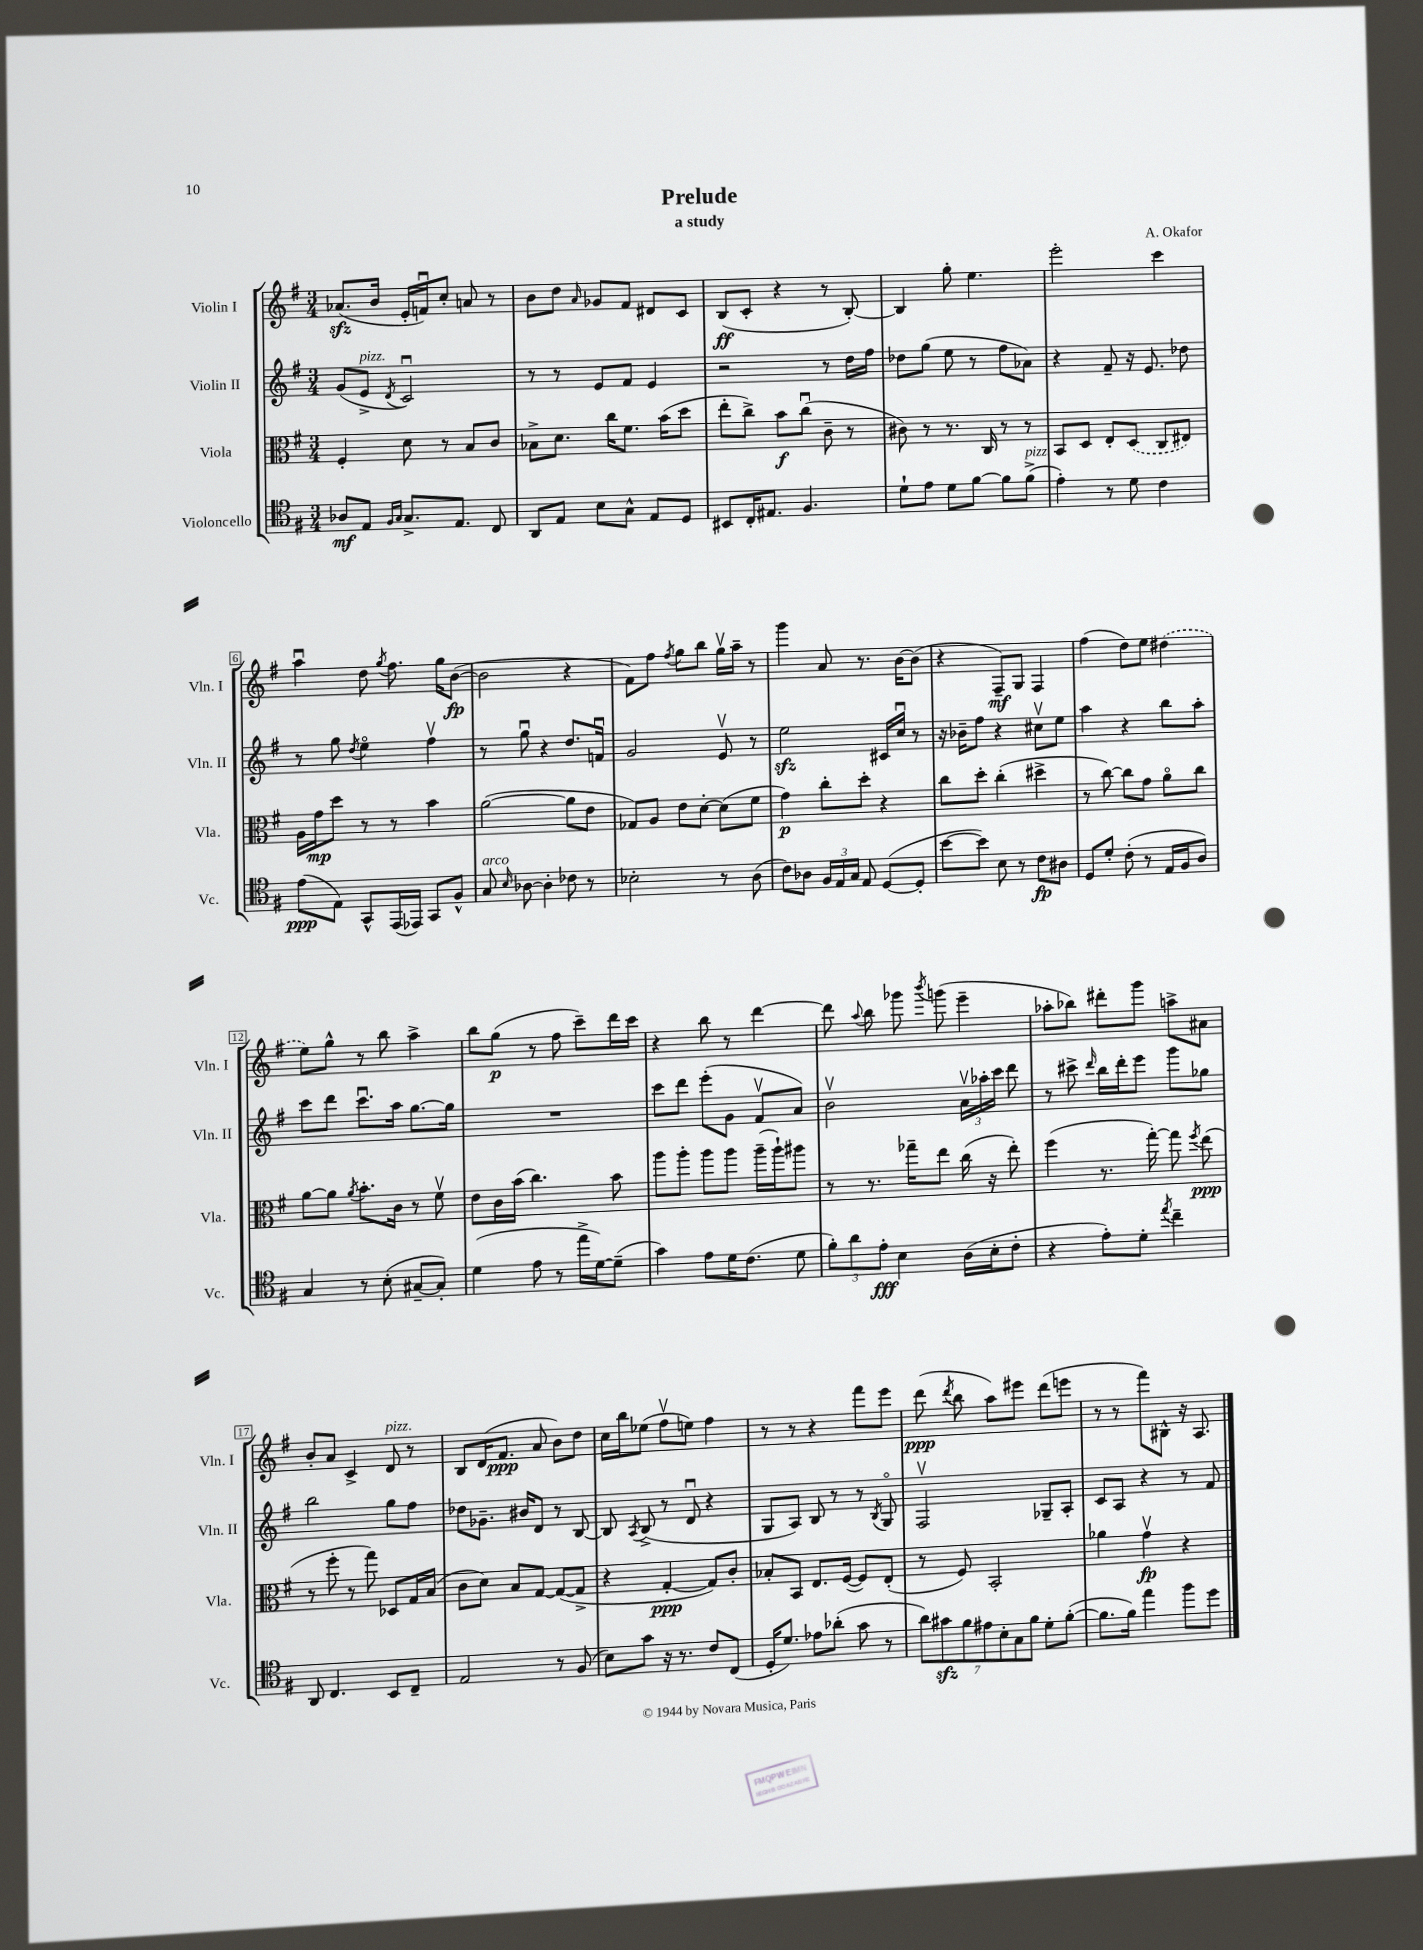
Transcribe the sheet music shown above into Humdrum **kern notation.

**kern	**dynam	**kern	**dynam	**kern	**kern	**dynam
*part4	*part4	*part3	*part3	*part2	*part1	*part1
*staff4	*staff4	*staff3	*staff3	*staff2	*staff1	*staff1
*I"Violoncello	*	*I"Viola	*	*I"Violin II	*I"Violin I	*
*I'Vc.	*	*I'Vla.	*	*I'Vln. II	*I'Vln. I	*
*clefC4	*	*clefC3	*	*clefG2	*clefG2	*
*k[f#]	*	*k[f#]	*	*k[f#]	*k[f#]	*
*M3/4	*	*M3/4	*	*M3/4	*M3/4	*
=1	=1	=1	=1	=1	=1	=1
8A-X/L	mf	4F#'/	.	(8g/L	(8.a-Xzz/L	.
!	!	!	!	!LO:TX:a:i:t=pizz.	!	!
8E/J	.	.	.	8e^/J	.	.
.	.	.	.	.	16b/Jk	.
16qqF#/LL	.	.	.	.	.	.
16qqG/JJ	.	.	.	8qd/	.	.
8.G^/L	.	8d\	.	2cu/)	16e'/LL	.
.	.	.	.	.	16fnu/J)	.
.	.	8r	.	.	8cc'/J	.
8.E/J	.	.	.	.	.	.
.	.	8B/L	.	.	8an/	.
8C/	.	8c/J	.	.	8r	.
=2	=2	=2	=2	=2	=2	=2
8AA/L	.	8B-X^\L	.	8r	8b\L	.
8E/J	.	8.d\J	.	8r	8dd\J	.
.	.	.	.	.	16qqa/	.
8B\L	.	.	.	8e/L	8g-X/L	.
.	.	16cc\KL	.	.	.	.
8G^^\J	.	8.f#\J	.	8f#/J	8f#/J	.
8E/L	.	.	.	4e/	8d#X/L	.
.	.	(16b\KL	.	.	.	.
8D/J	.	8dd\J	.	.	8c/J	.
=3	=3	=3	=3	=3	=3	=3
8BB#X/L	.	8ee'\L	.	2r	(8B/L	ff
16C'/K	.	8cc^\J)	.	.	8c'/J	.
8.E#X/J	.	.	.	.	.	.
.	.	8b\L	f	.	4r	.
4.F#/	.	(8ccu\J	.	.	.	.
.	.	8c~\	.	8r	8r	.
.	.	8r	.	16dd\LL	[8B'/)	.
.	.	.	.	16ff#\JJ	.	.
=4	=4	=4	=4	=4	=4	=4
8d`\L	.	8c#X\)	.	8dd-X\L	4B/]	.
8e\J	.	8r	.	(8gg\J	.	.
8d\L	.	8.r	.	8ee\	8gg'\	.
[8f#\J	.	.	.	8r	4.ee\	.
.	.	16C/	.	.	.	.
8f#\L]	.	8r	.	8ff#\L	.	.
!LO:TX:a:i:t=pizz.	!	!	!	!	!	!
(8f#^\J	.	8r	.	8a-X\J)	.	.
=5	=5	=5	=5	=5	=5	=5
4e'\)	.	8BB/L	.	4r	2eee'\	.
.	.	8D/J	.	.	.	.
8r	.	8E'/L	.	8f#~/	.	.
8d\	.	(8D/J	.	16r	.	.
.	.	.	.	8.e/	.	.
4c\	.	8C/L	.	.	4ccc\	.
.	.	8E#X/J)	.	8dd-X\	.	.
!!LO:LB:g=z
=6	=6	=6	=6	=6	=6	=6
(8e\L	ppp	16A\LL	.	8r	4aau\	.
.	.	16g\J	mp	.	.	.
8E\J)	.	8dd\J	.	8gg\	.	.
.	.	.	.	8qdd/	.	.
8GG^^/L	.	8r	.	4ee\	8dd\	.
.	.	.	.	.	8qgg/	.
(16EE/L	.	8r	.	.	8.ff#\	.
16EE-X/JJ)	.	.	.	.	.	.
8GG/L	.	4b\	.	4ff#v\	.	.
.	.	.	.	.	16gg\KL	.
8F#^^/J	.	.	.	.	([8b\J	fp
=7	=7	=7	=7	=7	=7	=7
!LO:TX:a:i:t=arco	!	!	!	!	!	!
8G/	.	([2a\	.	8r	2b\]	.
16qqB/	.	.	.	.	.	.
[8A-X\	.	.	.	8ggu\	.	.
4A-'\]	.	.	.	4r	.	.
8c-X\	.	8a\L]	.	8.dd/L	4r	.
8r	.	8e\J	.	.	.	.
.	.	.	.	16fnu/Jk	.	.
=8	=8	=8	=8	=8	=8	=8
2B-X'\	.	8G-X/L)	.	2g/	8f#\L)	.
.	.	8A/J	.	.	8ff#\J	.
.	.	.	.	.	8qff#/	.
.	.	8e\L	.	.	8gg\L	.
.	.	[8d'\J	.	.	8bb\J	.
8r	.	(8d\L]	.	8ev/	16ggv\LL	.
.	.	.	.	.	16aa~\JJ	.
(8A\	.	8f#\J	.	8r	8r	.
=9	=9	=9	=9	=9	=9	=9
8c\L)	.	4g\)	p	2eezz\	4ggg\	.
8A-X\J	.	.	.	.	.	.
24F#/LL	.	8cc'\L	.	.	8a/	.
24E/	.	.	.	.	.	.
24G/JJ	.	.	.	.	.	.
8E/	.	8dd'\J	.	.	8.r	.
([8D/L	.	4r	.	16c#X/LL	.	.
.	.	.	.	16ccu/JJ	[16b\KL	.
8D'/J]	.	.	.	8r	(8b\J]	.
=10	=10	=10	=10	=10	=10	=10
[8b\L	.	8cc\L	.	16r	4r	.
.	.	.	.	16b-X~\KL	.	.
8b\J])	.	8dd'\J	.	8ff#\J	.	.
8B\	.	(4cc'\	.	4r	8F#~/L)	mf
8r	.	.	.	.	8G/J	.
8c\L	fp	4dd#X^\	.	8cc#Xv\L	4F#/	.
8A#X\J	.	.	.	8ee\J	.	.
=11	=11	=11	=11	=11	=11	=11
8D/L	.	8r	.	4aa\	(4ff#\	.
8d'/J	.	[8cc\)	.	.	.	.
(8c'\	.	8cc\L]	.	4r	8dd\L)	.
8r	.	8g\J	.	.	8ee\J	.
16E/LL	.	8a\L	.	8bb\L	(4dd#X\	.
16F#/J	.	.	.	.	.	.
8A/J)	.	8cc\J	.	8aa'\J	.	.
!!LO:LB:g=z
=12	=12	=12	=12	=12	=12	=12
4G/	.	[8a\L	.	8ccc\L	8ee\L)	.
.	.	8a\J]	.	8ddd\J	8gg^^\J	.
.	.	8qa/	.	.	.	.
8r	.	8.b'\L	.	8.cccu\L	8r	.
(8B'\	.	.	.	.	8bb\	.
.	.	16c\Jk	.	16aa\Jk	.	.
[8G#X~/L	.	8r	.	[8.gg\L	4aa^\	.
8G#'/J])	.	8f#v\	.	.	.	.
.	.	.	.	16gg\Jk]	.	.
=13	=13	=13	=13	=13	=13	=13
(4d\	.	8e\L	.	2.r	8bb\L	.
.	.	16c\L	.	.	(8gg\J	p
.	.	(16b\JJ	.	.	.	.
8e\	.	4.cc\)	.	.	8r	.
8r	.	.	.	.	8ff#\	.
16ee^\LL	.	.	.	.	8ccc~\L)	.
[16d\J)	.	.	.	.	.	.
(8d~\J]	.	8b\	.	.	16ddd\L	.
.	.	.	.	.	16ccc\JJ	.
=14	=14	=14	=14	=14	=14	=14
4g\)	.	8aa\L	.	8ccc\L	4r	.
.	.	8aa'\J	.	8ddd\J	.	.
8e\L	.	8aa\L	.	(8eee'\L	8bb\	.
16d\K	.	8aa\J	.	8g\J	8r	.
(8.c\J	.	.	.	.	.	.
.	.	(16aa~\LL	.	8f#v/L	[4ddd\	.
.	.	16aa`\J)	.	.	.	.
8d\	.	8aa#X\J	.	8a/J)	.	.
=15	=15	=15	=15	=15	=15	=15
12f#'\L)	.	8r	.	2bv\	8ddd\]	.
12a\	.	.	.	.	.	.
.	.	.	.	.	8qqaa/	.
.	.	8.r	.	.	8bb\	.
12e'\J	fff	.	.	.	.	.
4B\	.	.	.	.	8ggg-X\	.
.	.	16gg-X~\KL	.	.	.	.
.	.	.	.	.	8qbbb/	.
.	.	8ee\J	.	.	(8gggn\	.
(16A\LL	.	(16cc\	.	24av\LL	4eee~\	.
.	.	.	.	24aa-X'\	.	.
16B'\J	.	16r	.	.	.	.
.	.	.	.	24ccc\JJ	.	.
8c'\J	.	8ee'\)	.	8ddd\	.	.
=16	=16	=16	=16	=16	=16	=16
4r	.	(4ff#\	.	8r	8aa-X'\L	.
.	.	.	.	8ccc#X^\	8bb-X\J)	.
.	.	.	.	16qqddd/	.	.
8e'\L)	.	8.r	.	16bb\LL	8ddd#X'\L	.
.	.	.	.	16ddd'\J	.	.
8d'\J	.	.	.	8eee\J	8ggg\J	.
.	.	[16gg'\)	.	.	.	.
8qee/	.	.	.	.	.	.
4cc~\	.	8gg\]	.	8ggg\L	8aan^\L	.
.	.	8qff#/	.	.	.	.
.	.	(8ee\	ppp	8gg-X\J	8a#X\J	.
!!LO:LB:g=z
=17	=17	=17	=17	=17	=17	=17
8AA/	.	8r	.	2bb\	8b'/L	.
4.C/	.	8ff#'\	.	.	8a/J	.
.	.	8r	.	.	4c^/	.
.	.	8gg\)	.	.	.	.
!	!	!	!	!	!LO:TX:a:i:t=pizz.	!
8BB/L	.	8D-X/L	.	8gg\L	8d/	.
8C~/J	.	16G/L	.	8ff#\J	8r	.
.	.	(16B/JJ	.	.	.	.
=18	=18	=18	=18	=18	=18	=18
2E/	.	8c\L	.	8dd-X\L	8B/L	.
.	.	8d\J)	.	8.g-X~\J	(16d/K	.
.	.	.	.	.	8.f#/J	ppp
.	.	8B/L	.	.	.	.
.	.	.	.	16b#X/KL	.	.
.	.	[8G/J	.	8d/J	8a/	.
8r	.	(8G/L_	.	8r	8b\L)	.
(8F#/	.	8G^/J]	.	[8B/	8dd\J	.
=19	=19	=19	=19	=19	=19	=19
8B\L)	.	4r	.	8B/]	16cc\LL	.
.	.	.	.	.	16bb\J	.
.	.	.	.	8qA/	.	.
8g\J	.	.	.	(8B^/	(8ee-X\J	.
16r	.	[4G'/	ppp	8r	8ff#v\L	.
8.r	.	.	.	.	.	.
.	.	.	.	8du/	8een\J)	.
8c/L	.	8G/L])	.	4r	4ff#\	.
(8C/J	.	8c'/J	.	.	.	.
=20	=20	=20	=20	=20	=20	=20
16D'/KL	.	8B-X'/L	.	8G/L	8r	.
8.d/J)	.	.	.	.	.	.
.	.	8BB/J	.	8A/J)	8r	.
8e-X\L	.	8.E/L	.	8B/	4r	.
(8a-X'\J	.	.	.	8r	.	.
.	.	([16F#/Jk	.	.	.	.
8g\	.	8F#/L])	.	8r	8fff#\L	.
.	.	.	.	8qB/	.	.
8r	.	(8E'/J	.	8G/	8eee\J	.
=21	=21	=21	=21	=21	=21	=21
14a\L)	.	8r	.	2F#v/	(8ddd\	ppp
14g#Xzz\	.	.	.	.	.	.
.	.	.	.	.	8qddd/	.
.	.	8F#/)	.	.	8bb\	.
14f#\	.	.	.	.	.	.
14e#X\	.	.	.	.	.	.
.	.	2BB'/	.	.	8aa\L)	.
14B'\	.	.	.	.	.	.
14G\	.	.	.	.	.	.
.	.	.	.	.	8eee#X\J	.
14f#\J	.	.	.	.	.	.
8d'\L	.	.	.	8G-X~/L	(8ddd\L	.
([8f#'\J	.	.	.	8A'/J	8eeen\J	.
=22	=22	=22	=22	=22	=22	=22
8.f#\L]	.	4a-X\	.	8c/L	8r	.
.	.	.	.	8A/J	8r	.
16f#\Jk)	.	.	.	.	.	.
4ee\	.	4gv\	fp	4r	8fff#\L)	.
.	.	.	.	.	8B#X^^\J	.
8ff#\L	.	4r	.	8r	16r	.
.	.	.	.	.	8.A/	.
8dd\J	.	.	.	8f#/	.	.
==	==	==	==	==	==	==
*-	*-	*-	*-	*-	*-	*-
